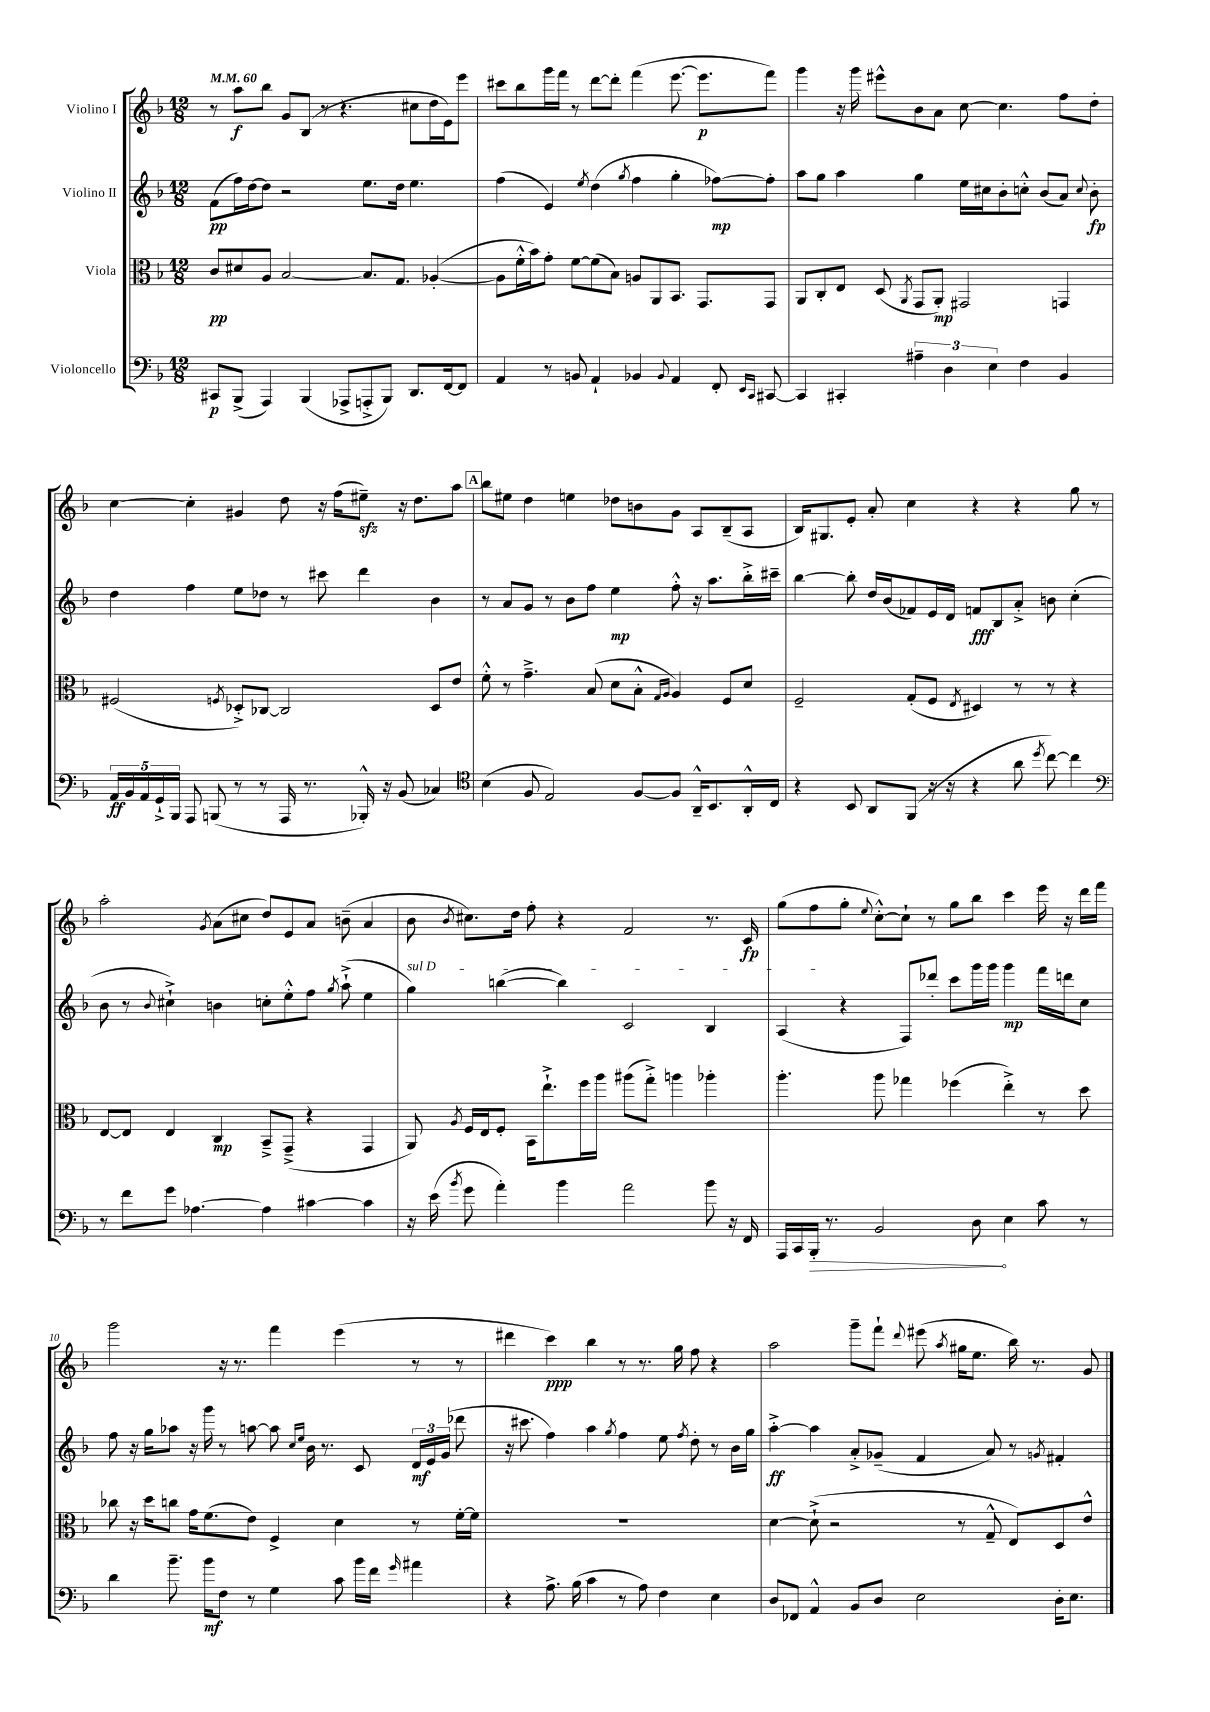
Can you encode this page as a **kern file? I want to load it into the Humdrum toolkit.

**kern	**dynam	**kern	**dynam	**kern	**dynam	**kern	**dynam
*part4	*part4	*part3	*part3	*part2	*part2	*part1	*part1
*staff4	*staff4	*staff3	*staff3	*staff2	*staff2	*staff1	*staff1
*I"Violoncello	*	*I"Viola	*	*I"Violino II	*	*I"Violino I	*
*clefF4	*	*clefC3	*	*clefG2	*	*clefG2	*
*k[b-]	*	*k[b-]	*	*k[b-]	*	*k[b-]	*
*M12/8	*	*M12/8	*	*M12/8	*	*M12/8	*
*MM60	*	*MM60	*	*MM60	*	*MM60	*
=1	=1	=1	=1	=1	=1	=1	=1
8CC#X/L	p	8c/L	pp	(8f\L	pp	8r	.
(8BBB-^/J	.	8d#X/	.	16ff\L)	.	8aa\L	f
.	.	.	.	[16dd\J	.	.	.
4AAA/)	.	8A/J	.	8dd\J]	.	8bb-\J	.
.	.	[2B-/	.	2r	.	8g/L	.
(4BBB-/	.	.	.	.	.	(8B-/J	.
.	.	.	.	.	.	8r	.
8AAA-X^/L	.	.	.	.	.	4.r	.
8AAAn'^/	.	8.B-/L]	.	8.ee\L	.	.	.
8BBB-/J)	.	.	.	.	.	.	.
.	.	8.G/J	.	16dd\Jk	.	.	.
8.DD/L	.	.	.	4.ee\	.	8cc#X\L	.
.	.	([4A-X'/	.	.	.	16dd\L	.
[16FF/k	.	.	.	.	.	16e\J)	.
8FF/J]	.	.	.	.	.	8eee\J	.
=2	=2	=2	=2	=2	=2	=2	=2
4AA/	.	8A-\L]	.	(4ff\	.	8ccc#X\L	.
.	.	16f'^^\L	.	.	.	8bb-\	.
.	.	16b-\J)	.	.	.	.	.
8r	.	8g'\J	.	4e/)	.	16ggg\L	.
.	.	.	.	.	.	16fff\JJ	.
8BBn/	.	[8f\L	.	.	.	8r	.
.	.	.	.	8qee/	.	.	.
4AA`/	.	(8f\]	.	(4dd\	.	[8ddd\L	.
.	.	8B-\J)	.	.	.	8ddd'\J]	.
.	.	.	.	8qgg/	.	.	.
4BB-X/	.	8An/L	.	4ff\	.	(4fff\	.
.	.	8AA/	.	.	.	.	.
8qqBB-/	.	.	.	.	.	.	.
4AA/	.	8.BB-/J	.	4gg'\	.	[8.eee\	.
.	.	8.GG/L	.	.	.	8.eee\L]	p
8FF'/	.	.	.	[8ff-X\L)	mp	.	.
16qqEE/LL	.	.	.	.	.	.	.
16qqCC/JJ	.	.	.	.	.	.	.
[8CC#X/	.	8GG/J	.	8ff-'\J]	.	8fff\J)	.
=3	=3	=3	=3	=3	=3	=3	=3
4CC#/]	.	8AA/L	.	8aa\L	.	4ggg\	.
.	.	8C'/	.	8gg\J	.	.	.
4CC#X'/	.	8E/J	.	4aa\	.	16r	.
.	.	.	.	.	.	16ggg\	.
.	.	(8D/	.	.	.	8eee#X^^\L	.
.	.	8qAA/	.	.	.	.	.
6A#X~\	.	8GG/L	.	4gg\	.	8b-\	.
.	.	8AA'/J)	mp	.	.	8a\J	.
6D\	.	.	.	.	.	.	.
.	.	2GG#X/	.	16ee\LL	.	[8cc\	.
.	.	.	.	16cc#X\J	.	.	.
6E\	.	.	.	.	.	.	.
.	.	.	.	8b-'\	.	4.cc\]	.
4F\	.	.	.	8ccn'^^\J	.	.	.
.	.	.	.	(8b-/L	.	.	.
4BB-/	.	4GGn/	.	8a/J)	.	8ff\L	.
.	.	.	.	8qqcc/	.	.	.
.	.	.	.	8b-'\	fp	8dd'\J	.
!!LO:LB:g=z
=4	=4	=4	=4	=4	=4	=4	=4
20AA/LL	ff	(2F#X/	.	4dd\	.	[4cc\	.
20BB-/	.	.	.	.	.	.	.
20AA/	.	.	.	.	.	.	.
20GG`^/	.	.	.	.	.	.	.
20BBB-/JJ	.	.	.	.	.	.	.
8AAA/	.	.	.	4ff\	.	4cc'\]	.
(8BBBn/	.	.	.	.	.	.	.
.	.	8qFn/	.	.	.	.	.
8r	.	8D-X'^/L)	.	8ee\L	.	4g#X/	.
8r	.	[8C-X/J	.	8dd-X\J	.	.	.
16AAA/	.	2C-/]	.	8r	.	8dd\	.
8.r	.	.	.	.	.	.	.
.	.	.	.	8ccc#X\	.	16r	.
.	.	.	.	.	.	(16ff\KL	.
16BBB-X'^^/)	.	.	.	4ddd\	.	8ee#Xzz~\J)	.
16r	.	.	.	.	.	.	.
(8BB-/	.	.	.	.	.	16r	.
.	.	.	.	.	.	8.dd\L	.
4C-X/)	.	8D-/L	.	4b-\	.	.	.
.	.	8e/J	.	.	.	8aa\J	.
!!LO:REH:place=s1:t=A
=5	=5	=5	=5	=5	=5	=5	=5
*clefC4	*	*	*	*	*	*	*
(4B-\	.	8f'^^\	.	8r	.	8bb-\L	.
.	.	8r	.	8a/L	.	8ee#X\J	.
8F/	.	4.g~^\	.	8g/J	.	4dd\	.
2E/)	.	.	.	8r	.	.	.
.	.	.	.	8b-\L	.	4een\	.
.	.	(8B-/	.	8ff\J	.	.	.
.	.	8d\L	.	4ee\	mp	8dd-X\L	.
[8F/L	.	8B-'^^\J	.	.	.	8bn\	.
.	.	16qqG/LL	.	.	.	.	.
.	.	16qqA/JJ	.	.	.	.	.
8F/J]	.	4A/)	.	8ff'^^\	.	8g\J	.
16AA~^^/KL	.	.	.	16r	.	8A/L	.
8.BB-/	.	.	.	8.aa\L	.	.	.
.	.	8F/L	.	.	.	(8B-~/	.
16AA'^^/L	.	8d/J	.	16bb-'^\L	.	8A/J	.
16C/JJ	.	.	.	16ccc#X~\JJ	.	.	.
=6	=6	=6	=6	=6	=6	=6	=6
4r	.	2F~/	.	[4bb-\	.	16B-/KL)	.
.	.	.	.	.	.	8.G#X/	.
8BB-/	.	.	.	8bb-'\]	.	8e'/J	.
8AA/L	.	.	.	16dd/LL	.	8a'/	.
.	.	.	.	(16b-/J	.	.	.
(8FF/J	.	(8G'/L	.	8f-X/)	.	4cc\	.
16r	.	8F/J	.	16e/L	.	.	.
16r	.	.	.	16d/JJ	.	.	.
.	.	8qE/	.	.	.	.	.
4r	.	4D#X/)	.	8fn/L	fff	4r	.
.	.	.	.	8B-/	.	.	.
8a\	.	8r	.	8a'^/J	.	4r	.
8qdd/	.	.	.	.	.	.	.
[8cc\)	.	8r	.	8bn\	.	.	.
4cc\]	.	4r	.	(4cc'\	.	8gg\	.
.	.	.	.	.	.	8r	.
!!LO:LB:g=z
=7	=7	=7	=7	=7	=7	=7	=7
*clefF4	*	*	*	*	*	*	*
8r	.	[8E/L	.	8b-\	.	2aa'\	.
8f\L	.	8E/J]	.	8r	.	.	.
.	.	.	.	8qqb-/	.	.	.
8g\J	.	4E/	.	4cc#X`^\)	.	.	.
[4.A-X\	.	.	.	.	.	.	.
.	.	.	.	.	.	8qg/	.
.	.	4C/	mp	4bn\	.	(8a\L	.
.	.	.	.	.	.	8cc#X\J	.
4A-\]	.	8BB-~^/L	.	8ccn'\L	.	8dd/L)	.
.	.	(8GG~^/J	.	8ee'^^\	.	8e/	.
[4c#X\	.	4r	.	8ff\J	.	8a/J	.
.	.	.	.	8qgg/	.	.	.
.	.	.	.	(8aa`^\	.	(8bn~\	.
4c#\]	.	4GG/	.	4ee\	.	4a/	.
=8	=8	=8	=8	=8	=8	=8	=8
!	!	!	!	!LO:TX:a:i:t=sul D	!	!	!
16r	.	8AA/)	.	4gg\)	.	8b-\	.
(16e\	.	.	.	.	.	.	.
8qb-/	.	8qA/	.	.	.	8qb-/	.
8g\	.	16F/LL	.	.	.	8.cc#X\L)	.
.	.	16E/J	.	.	.	.	.
4a'\)	.	8F'/J	.	([4bbn\	.	.	.
.	.	.	.	.	.	16dd\Jk	.
.	.	16BB-\KL	.	.	.	8ff'\	.
.	.	8.ee`^\	.	.	.	.	.
4b-\	.	.	.	4bb\])	.	4r	.
.	.	16ff\L	.	.	.	.	.
.	.	16aa\JJ	.	.	.	.	.
2a\	.	(8aa#X\L	.	2c/	.	2f/	.
.	.	8gg'^\J)	.	.	.	.	.
.	.	4aan\	.	.	.	.	.
8b-\	.	4aa-X'\	.	4B-/	.	8.r	.
16r	.	.	.	.	.	.	.
16FF/	.	.	.	.	.	16c/	fp
=9	=9	=9	=9	=9	=9	=9	=9
16AAA/LL	.	4.aa'\	.	(4A/	.	(8gg\L	.
16CC/	.	.	.	.	.	.	.
!	!LO:HP:b	!	!	!	!	!	!
16BBB-'/JJ	>	.	.	.	.	8ff\	.
8.r	.	.	.	.	.	.	.
.	.	.	.	4r	.	8gg'\J	.
.	.	.	.	.	.	8qqee/	.
2BB-/	.	8aa\	.	.	.	[8cc'^^\L)	.
.	.	4gg-X\	.	8F/L)	.	8cc`\J]	.
.	.	.	.	8ddd-X'/J	.	8r	.
.	.	(4ff-X\	.	8ccc\L	.	8gg\L	.
8D\	.	.	.	16ggg\L	.	8bb-\J	.
.	.	.	.	16ggg\JJ	.	.	.
4E\	]	4ee'^\)	.	4ggg\	mp	4ccc\	.
8c\	.	8r	.	16fff\LL	.	16eee\	.
.	.	.	.	16dddn\J	.	16r	.
8r	.	8dd\	.	8cc\J	.	16ddd\LL	.
.	.	.	.	.	.	16fff\JJ	.
!!LO:LB:g=z
=10	=10	=10	=10	=10	=10	=10	=10
4d\	.	8cc-X\	.	8ff\	.	2ggg\	.
.	.	16r	.	16r	.	.	.
.	.	16dd\KL	.	16gg\KL	.	.	.
8.b-~\	.	8ccn\J	.	8aa-X\J	.	.	.
.	.	16g\KL	.	16r	.	.	.
16b-\KL	mf	(8.f\	.	16ggg\	.	.	.
8F\J	.	.	.	8r	.	16r	.
.	.	.	.	.	.	8.r	.
8r	.	8e\J)	.	[8aan\	.	.	.
4G\	.	4F^/	.	8aa\]	.	4fff\	.
.	.	.	.	16qqcc/LL	.	.	.
.	.	.	.	16qqee/JJ	.	.	.
.	.	.	.	16b-\	.	.	.
.	.	.	.	8.r	.	.	.
8c\	.	4d\	.	.	.	(4eee\	.
16b-\LL	.	.	.	8c/	.	.	.
16f\JJ	.	.	.	.	.	.	.
16qqg/	.	.	.	.	.	.	.
4a#X\	.	8r	.	24d/LL	mf	8r	.
.	.	.	.	24e/	.	.	.
.	.	.	.	(24g/JJ	.	.	.
.	.	[16f'\LL	.	8ddd-X\	.	8r	.
.	.	16f\JJ]	.	.	.	.	.
=11	=11	=11	=11	=11	=11	=11	=11
4r	.	1.r	.	16r	.	4ddd#X\	.
.	.	.	.	8.ccc#X\	.	.	.
8.A^\	.	.	.	4ff\)	.	4ccc\)	ppp
(16B-\	.	.	.	.	.	.	.
4c\	.	.	.	4aa\	.	4bb-\	.
.	.	.	.	8qgg/	.	.	.
8r	.	.	.	4ff\	.	8r	.
8A\)	.	.	.	.	.	8.r	.
4F\	.	.	.	8ee\	.	.	.
.	.	.	.	.	.	16gg\	.
.	.	.	.	8qff/	.	.	.
.	.	.	.	8dd'\	.	8ff\	.
4E\	.	.	.	8r	.	4r	.
.	.	.	.	16b-\LL	.	.	.
.	.	.	.	16gg\JJ	.	.	.
=12	=12	=12	=12	=12	=12	=12	=12
8D/L	.	[4d\	.	[4aa'^\	ff	2aa\	.
8FF-X/J	.	.	.	.	.	.	.
4AA^^/	.	(8d`^\]	.	4aa\]	.	.	.
.	.	2r	.	.	.	.	.
8BB-/L	.	.	.	8a'^/L	.	8ggg~\L	.
8D/J	.	.	.	(8g-X~/J	.	8fff`\J	.
.	.	.	.	.	.	8qqddd/	.
2E\	.	.	.	4f/	.	(8eee#X\	.
.	.	.	.	.	.	8qaa/	.
.	.	8r	.	.	.	16gg#X\KL	.
.	.	.	.	.	.	8.ee\J	.
.	.	8G~^^/	.	8a/)	.	.	.
.	.	8E/L)	.	8r	.	16bb-\)	.
.	.	.	.	.	.	8.r	.
.	.	.	.	8qgn/	.	.	.
16D'\KL	.	8D/	.	4f#X'/	.	.	.
8.E\J	.	.	.	.	.	.	.
.	.	8e^^/J	.	.	.	8g/	.
==	==	==	==	==	==	==	==
*-	*-	*-	*-	*-	*-	*-	*-
